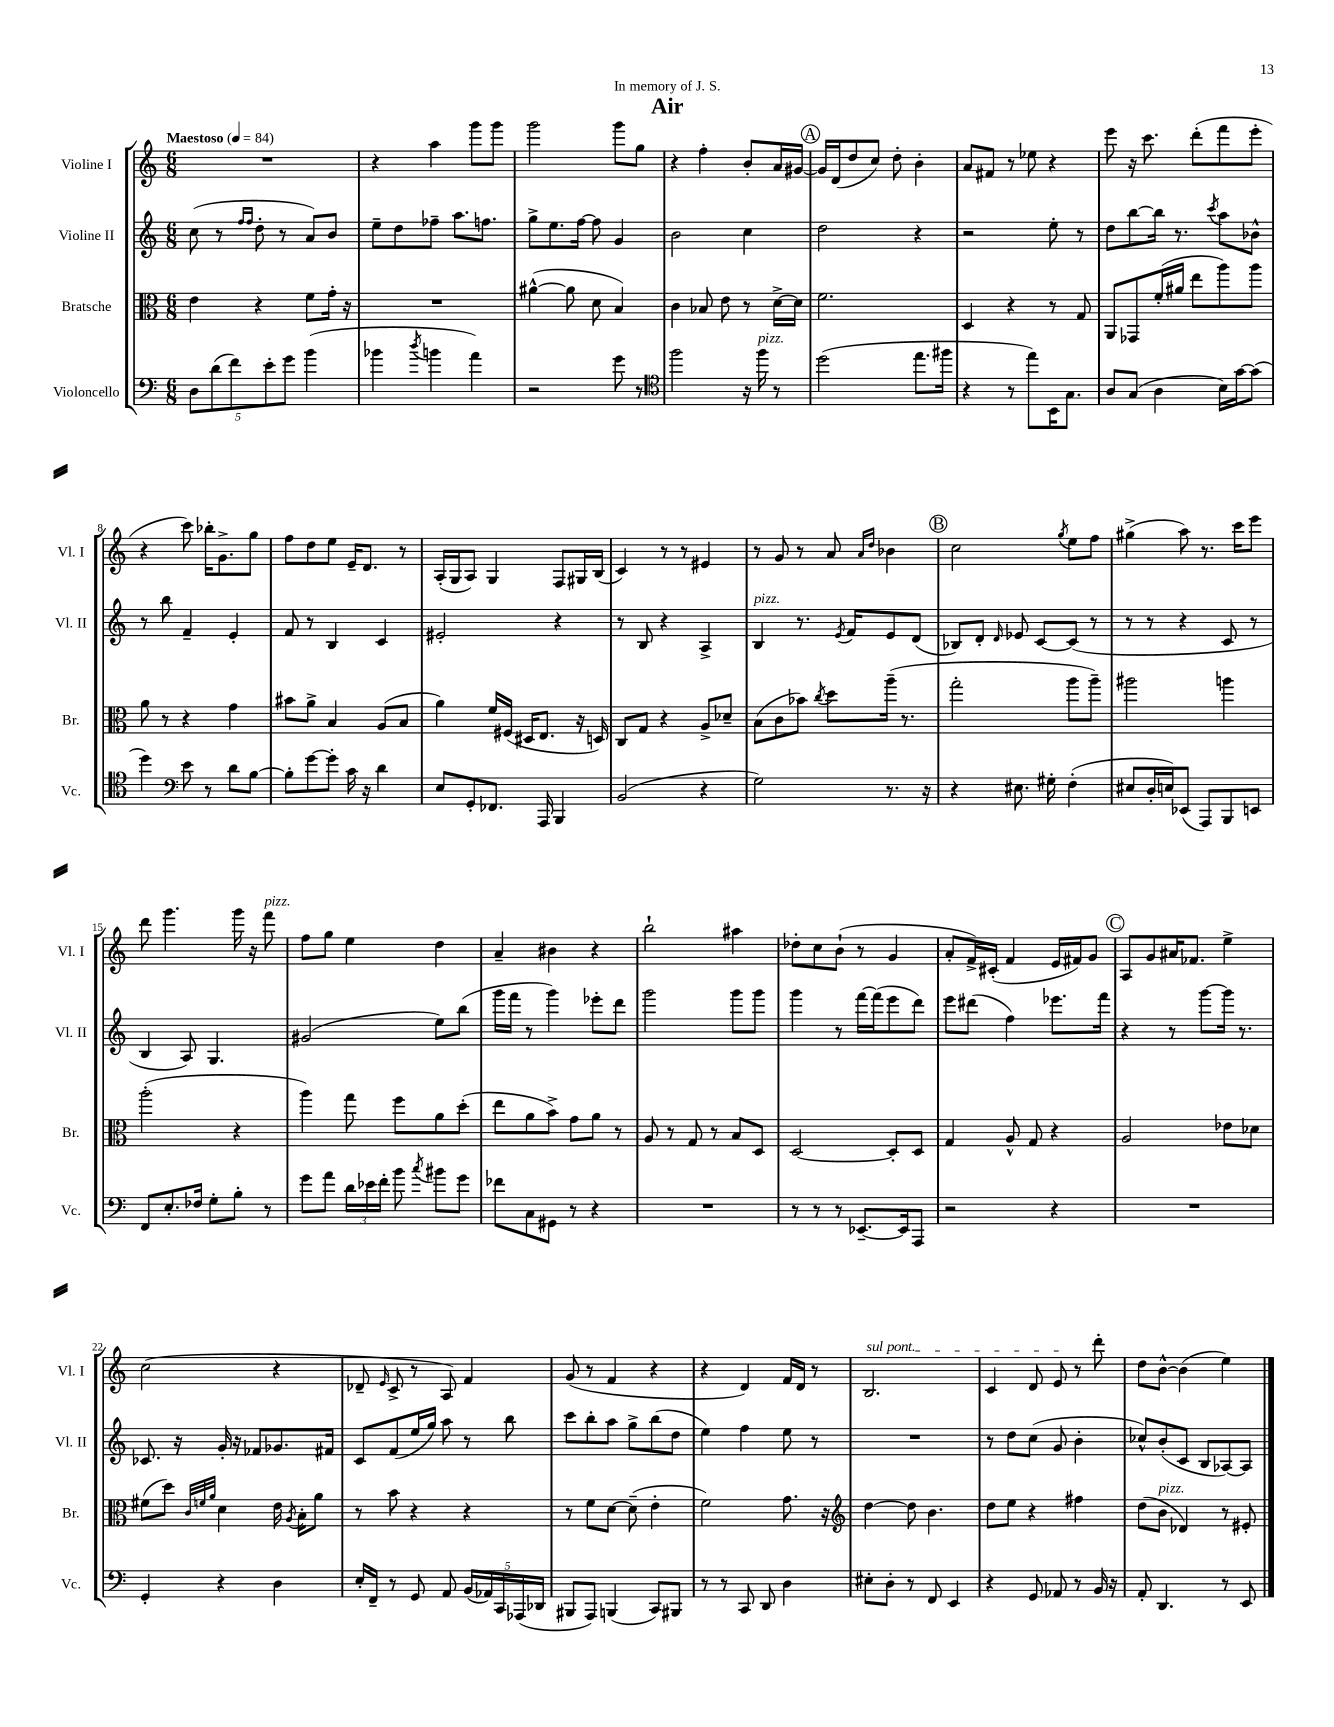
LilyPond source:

\header { title = "Air" dedication = "In memory of J. S." }
<<
\new StaffGroup <<
\new Staff = "s0" \with { instrumentName = "Violine I" shortInstrumentName = "Vl. I" } {
    \clef treble \key c \major \numericTimeSignature \time 6/8 \tempo "Maestoso" 4 = 84
    \autoBeamOff R2. |
    r4 a''4 g'''8[ g'''8] |
    g'''2 g'''8[ g''8] |
    r4 f''4-. b'8[-. a'16 gis'16]~ |
    \mark \markup { \circle "A" } gis'16[ d'16( d''8 c''8]) d''8-. b'4-. |
    a'8[ fis'8] r8 ees''8 r4 |
    e'''8 r16 c'''8. d'''8[-.( f'''8 e'''8]-. |
    r4 c'''8) bes''16[-. g'8.-> g''8] |
    f''8[ d''8 e''8] e'16[-- d'8.] r8 |
    a16[-.( g16 a8]) g4 f8[ gis16 b16]( |
    c'4) r8 r8 eis'4 |
    r8 g'8 r8 a'8 \grace { a'16[ d''16] } bes'4 |
    \mark \markup { \circle "B" } c''2 \acciaccatura { g''8 } e''8[ f''8] |
    gis''4->( a''8) r8. c'''16[ e'''8] |
    d'''8 g'''4. g'''16 r16 f'''8^\markup { \italic "pizz." } |
    f''8[ g''8] e''4 d''4 |
    a'4-- bis'4 r4 |
    b''2-! ais''4 |
    des''8[-. c''8 b'8]-!( r8 g'4 |
    a'8[-. f'16->) cis'16]-.( f'4 e'16[ fis'16) g'8] |
    \mark \markup { \circle "C" } a8[ g'8 ais'16 fes'8.] e''4-> |
    c''2( r4 |
    des'8-- \grace { e'16 } c'8-> r8 a8) f'4 |
    g'8( r8 f'4 r4 |
    r4 d'4) f'16[ d'16] r8 |
    \once \override TextSpanner.bound-details.left.text = \markup { \italic "sul pont." } b2.\startTextSpan |
    c'4 d'8 e'8\stopTextSpan r8 d'''8-. |
    d''8[ b'8]~-^ b'4( e''4) \bar "|." |
}
\new Staff = "s1" \with { instrumentName = "Violine II" shortInstrumentName = "Vl. II" } {
    \clef treble \key c \major \numericTimeSignature \time 6/8
    \autoBeamOff c''8( r8 \grace { f''16[ f''16] } d''8-. r8 a'8[) b'8] |
    e''8[-- d''8 fes''8]-- a''8.[ f''8.] |
    g''8[-> e''8. f''16]~ f''8 g'4 |
    b'2 c''4 |
    \mark \markup { \circle "A" } d''2 r4 |
    r2 e''8-. r8 |
    d''8[ b''8~ b''16] r8. \acciaccatura { c'''8 } a''8[ bes'8]-^ |
    r8 b''8 f'4-- e'4-. |
    f'8 r8 b4 c'4 |
    eis'2-. r4 |
    r8 b8 r4 a4-> |
    b4^\markup { \italic "pizz." } r8. \acciaccatura { e'8 } f'16[ e'8 d'8]( |
    \mark \markup { \circle "B" } bes8[) d'8]-. \grace { d'16 } ees'8 c'8[~ c'8]( r8 |
    r8 r8 r4 c'8 r8 |
    b4 a8) g4. |
    gis'2( e''8[) b''8]( |
    g'''16[ f'''16] r8 g'''4) ees'''8[-. d'''8] |
    g'''2 g'''8[ g'''8] |
    g'''4 r8 f'''16[~ f'''16( e'''8 d'''8]) |
    e'''8[ dis'''8]( f''4) ees'''8.[ f'''16] |
    \mark \markup { \circle "C" } r4 r8 g'''8[~ g'''16] r8. |
    ces'8. r16 g'16-. r16 fes'8[ ges'8. fis'16] |
    c'8[ f'8( e''16 g''16]) a''8 r8 b''8 |
    c'''8[ b''8-. a''8] g''8[-> b''8( d''8] |
    e''4) f''4 e''8 r8 |
    R2. |
    r8 d''8[ c''8]( g'8 b'4-. |
    ces''8[-^) b'8-.( c'8] b8[ aes8~) aes8] \bar "|." |
}
\new Staff = "s2" \with { instrumentName = "Bratsche" shortInstrumentName = "Br." } {
    \clef alto \key c \major \numericTimeSignature \time 6/8
    \autoBeamOff e'4 r4 f'8[ g'16]-. r16 |
    R2. |
    ais'4~-^( ais'8 d'8 b4) |
    c'4 bes8 e'8 r8 d'16[~-> d'16] |
    \mark \markup { \circle "A" } f'2. |
    d4 r4 r8 g8 |
    a,8[ ges,8 f'16-.( ais'16] e''8[ a''8) a''8] |
    a'8 r8 r4 g'4 |
    bis'8[ a'8]-> b4 a8[( b8] |
    a'4) f'16[ fis16]( dis16[ e8.] r16 d16) |
    c8[ g8] r4 a8[-> des'8]-- |
    b8[( c'8 bes'8]) \acciaccatura { c''8 } d''8[ a''16]--( r8. |
    \mark \markup { \circle "B" } g''2-. a''8[ a''8]--) |
    ais''2 a''4 |
    a''2-.( r4 |
    a''4) g''8 f''8[ a'8 d''8]-.( |
    e''8[ a'8 b'8]->) g'8[ a'8] r8 |
    a8 r8 g8 r8 b8[ d8] |
    d2~ d8[-. d8] |
    g4 a8-^ g8 r4 |
    \mark \markup { \circle "C" } a2 ees'8[ des'8] |
    fis'8[( d''8]) \grace { c'32[ f'32 a'32] } d'4 e'16 \acciaccatura { a8 } b16[-. a'8] |
    r8 b'8 r4 r4 |
    r8 f'8[ d'8]~ d'8--( e'4-. |
    f'2) g'8. r16 |
    \clef treble d''4~ d''8 b'4. |
    d''8[ e''8] r4 fis''4 |
    d''8[( b'8]^\markup { \italic "pizz." } des'4) r8 eis'8-. \bar "|." |
}
\new Staff = "s3" \with { instrumentName = "Violoncello" shortInstrumentName = "Vc." } {
    \clef bass \key c \major \numericTimeSignature \time 6/8
    \autoBeamOff \tuplet 5/4 { d8[ d'8( f'8) e'8-. g'8] } b'4( |
    bes'4 \acciaccatura { d''8 } b'4 a'4) |
    r2 g'8 r8 |
    \clef tenor f''2 r16 f''16^\markup { \italic "pizz." } r8 |
    \mark \markup { \circle "A" } d''2( e''8.[ fis''16] |
    r4 r8 e''8[) b,16 g8.] |
    a8[ g8]( a4 b16[) g'16~ g'8]( |
    d''4) \clef bass e'8 r8 d'8[ b8]~ |
    b8[-. g'8~ g'8]-. c'16 r16 d'4 |
    e8[ g,8-. fes,8.] a,,16 b,,4 |
    b,2( r4 |
    g2) r8. r16 |
    \mark \markup { \circle "B" } r4 eis8. gis16-. f4-.( |
    eis8[ d16-. e16) ees,8]( a,,8[) b,,8 e,8] |
    f,8[ e8.-. fes16] g8[-. b8]-. r8 |
    g'8[ a'8] \tuplet 3/2 { d'16[ ees'16 f'16]-. } b'8 \acciaccatura { c''8 } bis'8[ g'8] |
    fes'8[ c8 gis,8] r8 r4 |
    R2. |
    r8 r8 r8 ees,8.[~-- ees,16 a,,8] |
    r2 r4 |
    \mark \markup { \circle "C" } R2. |
    g,4-. r4 d4 |
    e16[-. f,16]-- r8 g,8 a,8 \tuplet 5/4 { b,16[( aes,16) c,16 aes,,16( des,16] } |
    bis,,8[ a,,8]) b,,4( c,8[) bis,,8] |
    r8 r8 c,8 d,8 d4 |
    eis8[-. d8]-. r8 f,8 e,4 |
    r4 g,8 aes,8 r8 b,16 r16 |
    a,8-. d,4. r8 e,8 \bar "|." |
}
>>
>>
